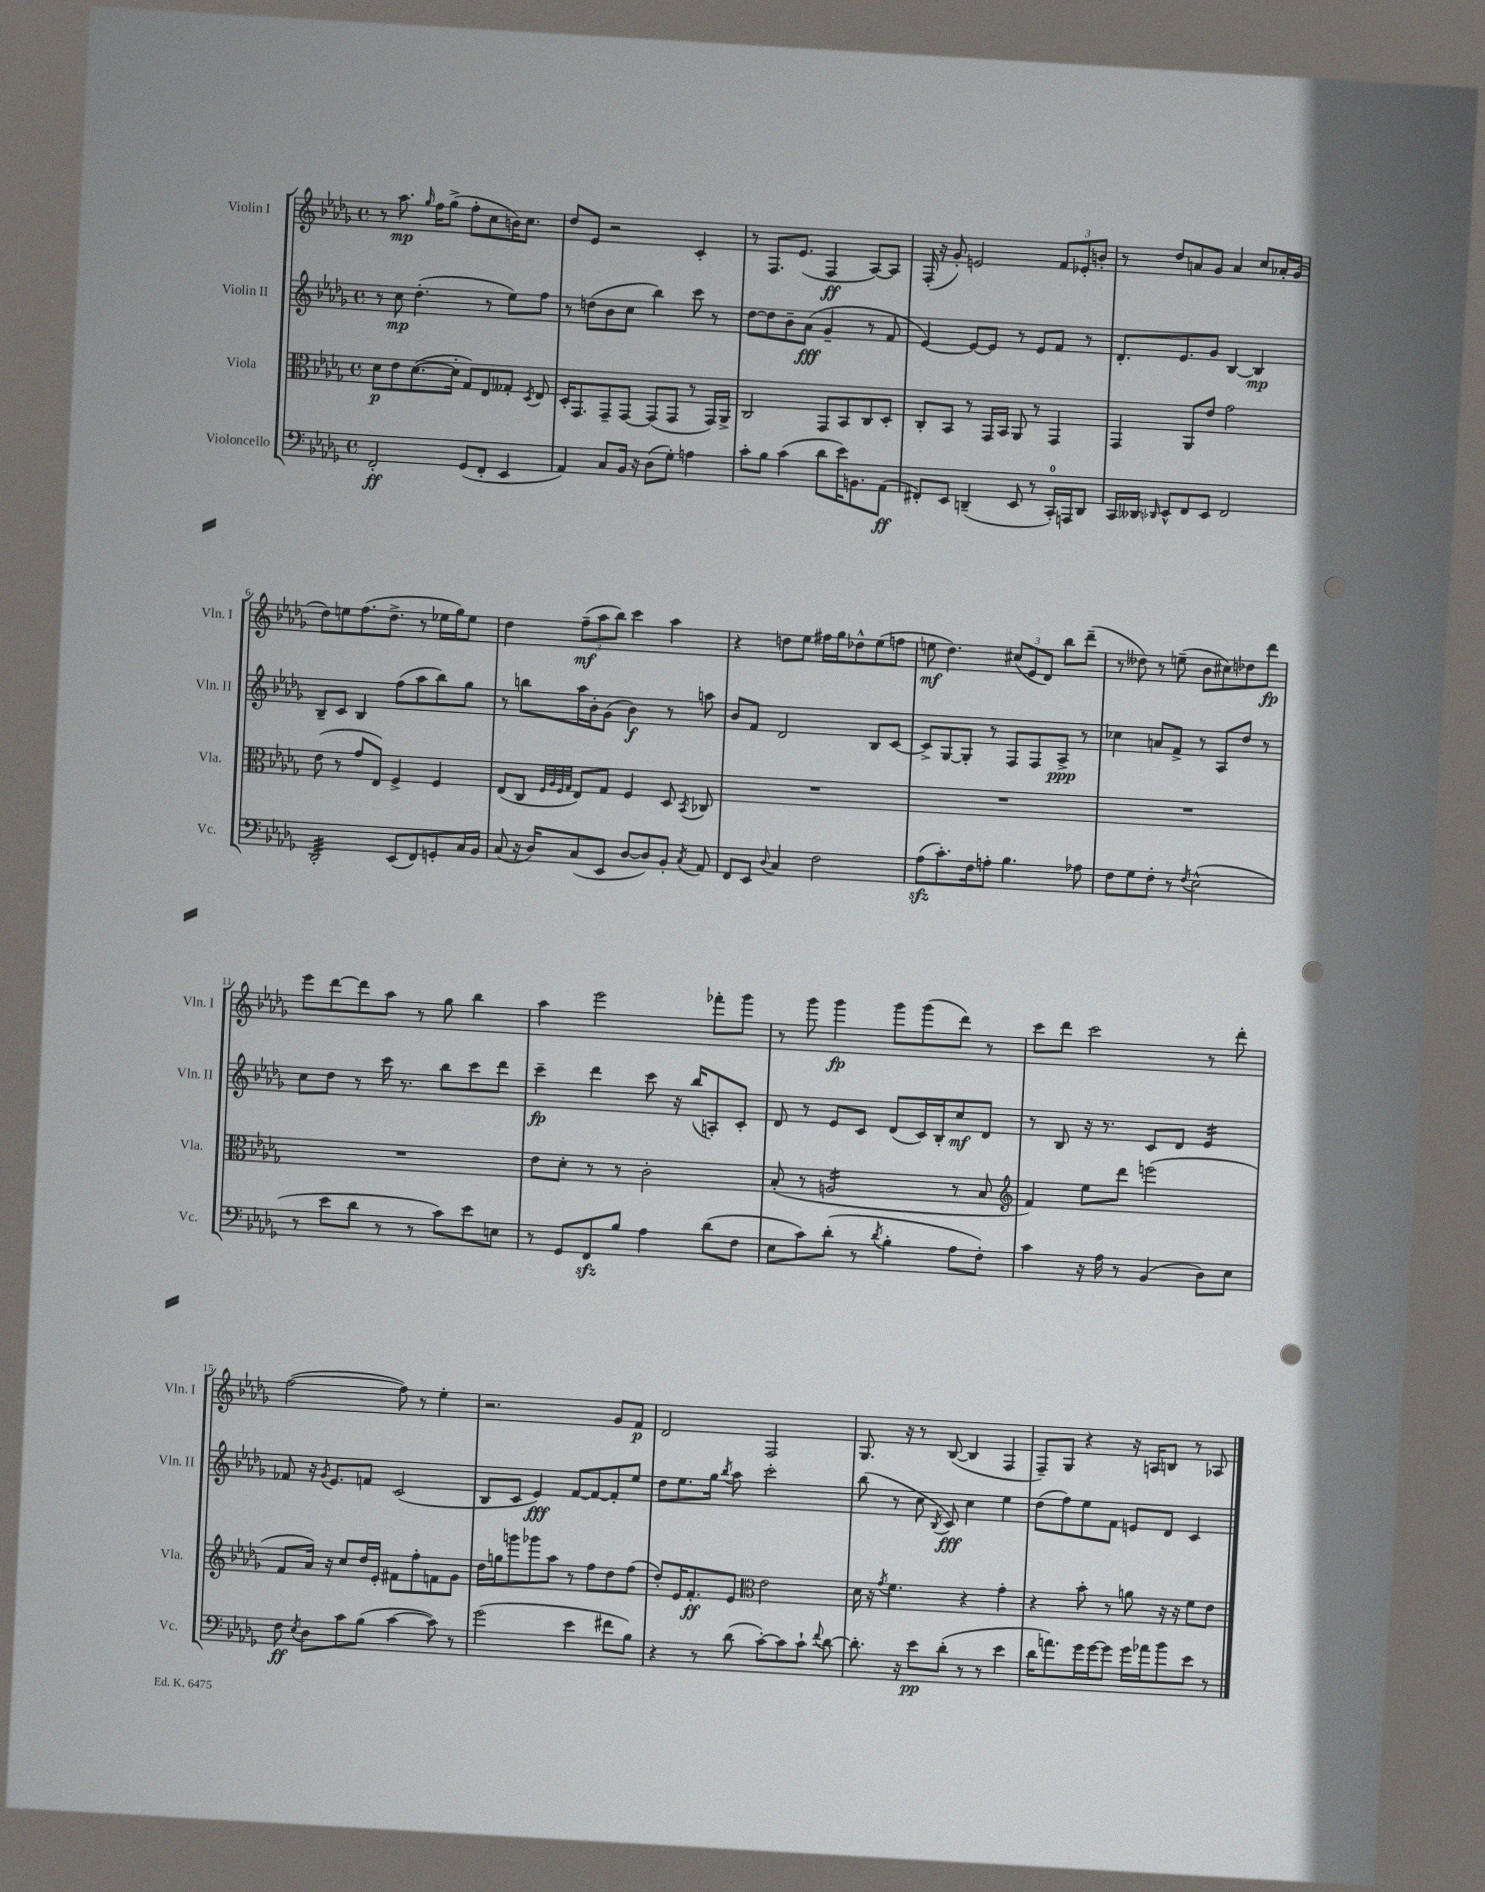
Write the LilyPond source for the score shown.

<<
\new StaffGroup <<
\new Staff = "s0" \with { instrumentName = "Violin I" shortInstrumentName = "Vln. I" } {
    \clef treble \key des \major \defaultTimeSignature \time 4/4
    \autoBeamOff r8 aes''8.\mp \grace { ges''16 } f''16[ ges''8]->( f''8[-. c''8 b'16) c''8.] |
    des''8[ ees'8] r2 c'4-. |
    r8 f8.[ ees'8.]( f4\ff aes8[~) aes8] |
    f16-.( r16 ges'8-.) e'2 \tuplet 3/2 { f'8[ ees'8-. b'8]-. } |
    r8 des''8[ a'8 ges'8] a'4 c''8[ aes'16-. ges'16]( |
    des''8[) e''8 f''8.( des''8.]-> r8 ees''16[ ges''16) ees''8] |
    des''4 \tuplet 3/2 { f''8[--\mf( aes''8 bes''8]) } c'''4 aes''4 |
    r4 d''8[ ees''8] fis''16[ ges''16 des''8-^ ees''8( f''8] |
    e''8\mf des''4.) \tuplet 3/2 { cis''8[( ees'8 des'8]) } bes''8[ des'''8]--( |
    r8 deses''8) r8 e''8--( bes'8[ cis''8) des''8 des'''8]\fp |
    ees'''8[ des'''8~ des'''8 aes''8] r8 ges''8 bes''4 |
    aes''4 ees'''2 fes'''8[-. ges'''8] |
    r8 ges'''8 ges'''4\fp ges'''8[ ges'''8( des'''8]) r8 |
    c'''8[ des'''8] c'''2 r8 des'''8-. |
    f''2~( f''8) r8 ees''4-. |
    r2. ges'8[ f'8]\p |
    des'2 f2 |
    ges8. r16 r8 bes8~( bes4 f4 |
    f8[--) ges8] r4 r16 a16[ b8] r8 aes8 \bar "|." |
}
\new Staff = "s1" \with { instrumentName = "Violin II" shortInstrumentName = "Vln. II" } {
    \clef treble \key des \major \defaultTimeSignature \time 4/4
    \autoBeamOff r8 c''8\mp des''4.-.( r8 ees''8[) f''8] |
    r8 d''8[( bes'8 c''8] bes''4) c'''8 r8 |
    des''8[~ des''8 bes'8-- aes'8]\fff( ges'4-- r8 f'8 |
    ees'4~) ees'8[~ ees'8] r8 ees'8[ f'8] r8 |
    des'8.[-. ees'8. ges'8] bes4~ bes4\mp |
    bes8[-- c'8] bes4 f''8[( aes''8 bes''8) ges''8] |
    r8 b''8[ aes''16 bes'16-. ges'8]( bes'4\f) r8 a''8 |
    bes'8[ f'8] des'2 bes8[ c'8]~ |
    c'8[-> ges8~ ges8]-. r8 f8[ f8 aes8]->\ppp r8 |
    ces''4 a'8[ f'8]-> r8 aes8[ des''8] r8 |
    c''8[ des''8] r8 c'''16 r8. bes''8[ c'''8 des'''8] |
    c'''4--\fp des'''4 c'''8 r16 bes''16[( a8-.) c'8]-. |
    des'8 r8 ees'8[ c'8] des'8[( c'16) bes16-. c''8\mf des'8] |
    r8 bes8 r16 r8. c'8[ des'8] ees'4:16 |
    fes'8 r16 \acciaccatura { ges'8 } ees'8.[ f'8] c'2( |
    bes8[ c'8] ees'4\fff) f'8[~ f'8~ f'8-. ees''8] |
    des''8[ ees''8. ges''16] \acciaccatura { bes''8 } aes''8 c'''2-. |
    bes''8( r8 c''8 \acciaccatura { bes8 } c'8\fff) c''4 ees''4 |
    des''8[( f''8) ees''8 f'8] e'8[ des'8] c'4 \bar "|." |
}
\new Staff = "s2" \with { instrumentName = "Viola" shortInstrumentName = "Vla." } {
    \clef alto \key des \major \defaultTimeSignature \time 4/4
    \autoBeamOff des'8[\p ees'8 des'8.~( des'16]-. ges8[) ees8 geses8]-. \acciaccatura { des8 } ees8 |
    des16[-. ges,8. ges,8-- ges,8]~ ges,8[( ges,8] r8 ges,16[) aes,16]-> |
    c2 ges,8[ bes,8 c8 des8]-. |
    c8[-. bes,8] r8 ges,16[ bes,16] aes,8 r8 ges,4 |
    ges,4 aes,8[ ees'8] ges'2 |
    ees'8( r8 ges'8[ ees8]) f4-> f4 |
    ees8[( c8] \grace { f32[ aes32 f32 ges32] } ees8[) ges8] f4 des8 \acciaccatura { bes,8 } ces8 |
    R1 |
    R1 |
    R1 |
    R1 |
    ees'8[ des'8]-. r8 r8 c'2-. |
    bes8-.( r8 a2:16 r8 bes8 |
    \clef treble f'4) ees''8[ des'''8] e'''2( |
    f'8[ aes'16]) r16 c''8[ des''16 ees'16]-. fis'8[ f''8-. f'8 ges'8] |
    des''16[ g''16 g'''8 ges'''8 aes''8] r8 f''8[ des''8 f''8]( |
    des''8[-.) ees'16 f'8.-.\ff ees'8] \clef alto ees'2 |
    des'16 r16 \acciaccatura { ges'8 } f'4. r4 ges'4-. |
    r4 bes'8-. r8 a'8 r16 r16 f'8[ ees'8] \bar "|." |
}
\new Staff = "s3" \with { instrumentName = "Violoncello" shortInstrumentName = "Vc." } {
    \clef bass \key des \major \defaultTimeSignature \time 4/4
    \autoBeamOff f,2-.\ff ges,8[( f,8]-. ees,4 |
    aes,4) c8[ bes,16] r16 des8[( ges8]-.) a4 |
    c'8[-. bes8] c'4( des'8[ ees'16) b,8. aes,8]\ff( |
    fis,8[-.) ees,8] d,4--( ees,8 r8 c,16[-0-.) a,,16 d,8] |
    c,16[ deses,16] \grace { des,16 } ees,8[-^ f,8 ees,8] f,2 |
    des,2:32-. ees,8[( f,8) g,8-. c16 bes,16] |
    c8( r16 des16[) c8( ees,8] des8[~ des8) bes,8]-. \acciaccatura { c8 } aes,8 |
    f,8[ ees,8] \appoggiatura { des8 } c4 f2 |
    aes8[\sfz( c'8.-.) f16 a8]-. bes4. aes8 |
    f8[ ges8 f8]-. r8 \acciaccatura { f8 } ees2-^( |
    r8 ees'8[ des'8] r8 r8 c'8[) ees'8 e8] |
    r8 ges,8[ f,8\sfz bes8] aes4 des'8[( f8] |
    ees8[ c'8) des'8]-.( r8 \acciaccatura { des'8 } bes4-. aes8[ f8]-.) |
    c'4 r16 aes16 r8 bes,4( des8[) ees8] |
    f8\ff \acciaccatura { ees8 } des8[ c'8 bes8]( c'4~ c'8) r8 |
    ges'2( ees'4 fis'8[ bes8]) |
    r4 r8 des'8( c'8[~-.) c'8 c'8]-! \appoggiatura { f'8 } des'8~ |
    des'8.-. r16 ees'8[\pp des'8]-.( r8 r8 ees'4 |
    des'16[ a'8.) ges'16 ges'16~ ges'8] ges'16[ aes'16 bes'8 ees'8] r8 \bar "|." |
}
>>
>>
